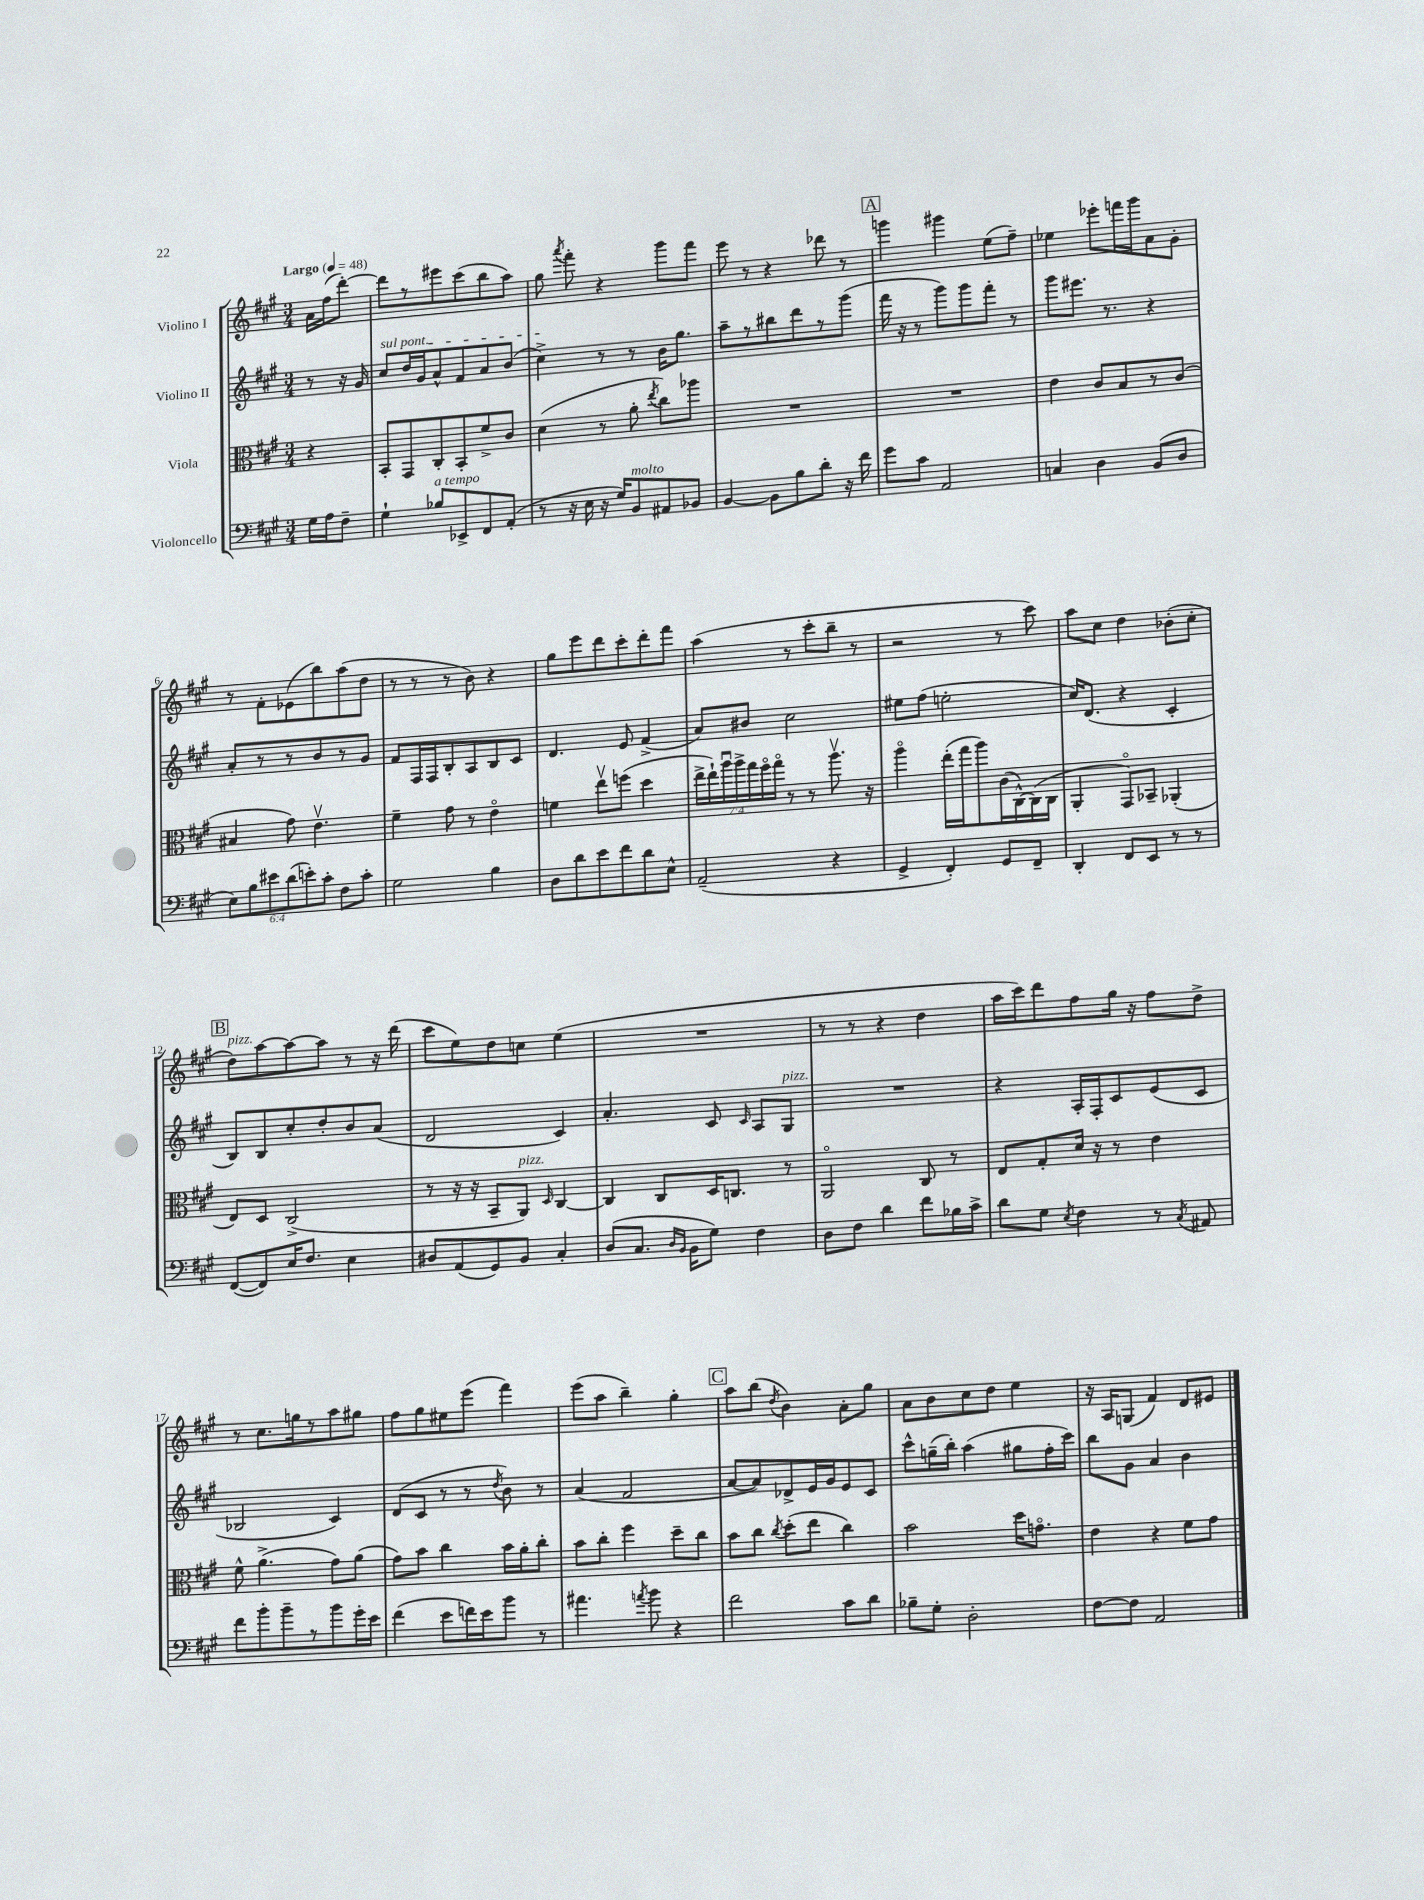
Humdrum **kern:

**kern	**kern	**kern	**kern
*part4	*part3	*part2	*part1
*staff4	*staff3	*staff2	*staff1
*I"Violoncello	*I"Viola	*I"Violino II	*I"Violino I
*clefF4	*clefC3	*clefG2	*clefG2
*k[f#c#g#]	*k[f#c#g#]	*k[f#c#g#]	*k[f#c#g#]
*M3/4	*M3/4	*M3/4	*M3/4
*MM48	*MM48	*MM48	*MM48
=	=	=	=
!	!	!	!LO:TX:a:B:t=Largo
16G#\LL	4r	8r	16a\LL
16A\J	.	.	(16ff#\J
8F#~\J	.	16r	[8ddd'\J)
.	.	16g#/	.
=1	=1	=1	=1
!	!	!LO:TX:a:i:t=sul pont.	!
4G#`\	8BB'/L	8cc#/L	8ddd\L]
.	8GG#/	16dd/L	8r
.	.	16g#/J	.
!LO:TX:a:i:t=a tempo	!	!	!
8B-X/L	8C#'/	8a^^/	8eee#X\
8EE-X^/	8BB'/	8f#/	(8ccc#\
8FF#/	8f#^/	8a/	8bb\
(8AA'/J	8c#/J	(8b/J	8aa\J)
=2	=2	=2	=2
8r	(4d\	4cc#^\)	8gg#\
.	.	.	8qaaa/
16r	.	.	8fff#'\
16E\	.	.	.
16r	8r	8r	4r
16G#/KL)	.	.	.
!LO:TX:a:i:t=molto	!	!	!
8BB/	8a'\	8r	.
.	8qee/	.	.
8AA#X/	8cc#\L)	16b\KL	8ggg#\L
.	.	8.gg#\J	.
8BB-X/J	8aa-X\J	.	8fff#\J
=3	=3	=3	=3
[4BB/	2.r	8aa~\L	8eee\
.	.	8r	8r
8BB\L]	.	8bb#X\	4r
8B\	.	8ddd\	.
8d'\J	.	8r	8ddd-X\
16r	.	(8ggg#\J	8r
16f#\	.	.	.
!!LO:REH:place=s1:t=A
=4	=4	=4	=4
8g#\L	2.r	16fff#\	4gggn\
.	.	16r	.
8c#\J	.	8r	.
2AA/	.	8ggg#\L)	4ggg#X\
.	.	8ggg#\	.
.	.	8fff#'\J	(8ee\L
.	.	8r	8ff#~\J)
=5	=5	=5	=5
4Cn/	4e\	8ggg#\L	4ee-X\
.	.	8.eee#X\J	.
4D\	8c#/L	.	8eee-X'\L
.	.	8.r	.
.	8B/	.	16fffn\L
.	.	.	16ggg#\J
(8BB/L	8r	4r	8a\
8D/J	(8c#/J	.	8g#'\J
!!LO:LB:g=z
=6	=6	=6	=6
12E\L)	4B#X/	8a'/L	8r
12B\	.	.	.
.	.	8r	8f#'\L
12e#X\	.	.	.
(12d\	8g#\)	8r	(8e-X\
12en'\)	.	.	.
.	4.ev\	8b/	8bb\)
12c#'\J	.	.	.
8F#\L	.	8r	(8aa\
8c#'\J	.	8g#/J	8dd\J
=7	=7	=7	=7
2G#\	4f#~\	8f#/L	8r
.	.	16F#/L	8r
.	.	16F#/J	.
.	8g#\	8B'/	8r
.	8r	8A/	8b\)
4B\	4e\	8B/	4r
.	.	8c#/J	.
=8	=8	=8	=8
8D\L	4fn\	4.d/	8gg#\L
8d\	.	.	8eee\
8e\	8eev\L	.	8ddd\
8f#\	(8ffn\J	8e/	8ccc#'\
8d\	4dd\	(4f#^/	8ddd'\
8E^^\J	.	.	8fff#\J
=9	=9	=9	=9
(2AA~/	28ee^\LL	8a/L)	(4aa\
.	28ee`\)	.	.
.	28aau\	.	.
.	28aa^\	.	.
.	.	8b#X/J	.
.	28gg#\	.	.
.	28ff#\	.	.
.	28gg#\JJ	.	.
.	8r	2cc#\	8r
.	8r	.	8ccc#'\L
4r	8.aav\	.	8bb~\J
.	.	.	8r
.	16r	.	.
=10	=10	=10	=10
4GG#^/	4aa\	8ee#X\L	2r
.	.	(8ff#\J	.
4FF#'/)	(16ee'\LL	2een'\	.
.	16gg#\J	.	.
.	8aa\)	.	.
8GG#/L	(16c#\L	.	8r
.	[16C#^^\)	.	.
8FF#~/J	(16C#\]	.	8ccc#\)
.	16C#\JJ	.	.
=11	=11	=11	=11
4DD'/	4AA'/	16cc#/KL)	8aa\L
.	.	(8.d/J	.
.	.	.	8cc#\J
8FF#/L	8GG#/L)	4r	4dd\
8EE/J	8BB-X~/J	.	.
8r	(4AA-X'/	4c#'/	(8b-X'\L
8r	.	.	8cc#'\J
!!LO:LB:g=z
!!LO:REH:place=s1:t=B
=12	=12	=12	=12
!	!	!	!LO:TX:a:i:t=pizz.
([8FF#/L	8E/L)	8B/L)	8dd\L)
8FF#/])	8D/J	8B/	[8aa\
16E/K	(2C#^/	8cc#'/	8aa\_
8.F#/J	.	.	.
.	.	8dd'/	8aa\J]
4E\	.	8b/	8r
.	.	(8a/J	16r
.	.	.	(16ddd\
=13	=13	=13	=13
8D#X/L	8r	2d/	8ccc#\L
(8AA/	16r	.	8ee\)
.	16r	.	.
8GG#/)	8BB~/L	.	8dd\
!	!LO:TX:a:i:t=pizz.	!	!
8BB/J	8AA/J)	.	8ccn\J
.	16qqD/	.	.
4C#'/	[4C#/	4c#/)	(4ee\
=14	=14	=14	=14
(8D/L	4C#/]	4.a'/	2.r
8.C#/J	.	.	.
.	8C#/L	.	.
16qqD/LL	.	.	.
16qqBB/JJ	.	.	.
16BB\KL	.	.	.
8G#\J)	16D/K	8c#/	.
.	8.Cn/J	.	.
.	.	16qqc#/	.
4F#\	.	8A/L	.
!	!	!LO:TX:a:i:t=pizz.	!
.	8r	8G#/J	.
=15	=15	=15	=15
8D\L	2AA/	2.r	8r
8F#\J	.	.	8r
4d\	.	.	4r
8f#\L	8C#/	.	4dd\
16B-X\L	8r	.	.
16c#^\JJ	.	.	.
=16	=16	=16	=16
8d\L	8E/L	4r	16aa\LL
.	.	.	16ccc#\J)
8G#\J	8G#'/	.	8ddd\
8qE/	.	.	.
4F#\	16d/Jk	16A'/LL	8ff#\
.	16r	16F#'/J	.
.	8r	8c#/	16gg#\Jk
.	.	.	16r
8r	4e\	(8e/	8ff#\L
8qC#/	.	.	.
8AA#X/	.	8c#/J	8dd^\J
!!LO:LB:g=z
=17	=17	=17	=17
8f#\L	8f#^^\	2B-X/	8r
8b'\	(4.a^\	.	8.cc#\L
8b~\	.	.	.
.	.	.	16ggn\k
8r	.	.	8r
8b\	8g#\L)	4c#/)	8aa\
16g#'\L	(8a\J	.	8gg#X\J
16e\JJ	.	.	.
=18	=18	=18	=18
(4f#\	8g#\L)	(8d/L	8ff#\L
.	8b\J	8c#/J	8gg#\
8e\L	4cc#\	8r	8ee#X\
16fn\L)	.	8r	(8eee\J
16e\J	.	.	.
.	.	8qdd/	.
8b\J	16b\LL	8b\)	4fff#\)
.	16a'\J	.	.
8r	8cc#'\J	8r	.
=19	=19	=19	=19
4.a#X\	8b\L	(4a/	(8eee\L
.	8cc#'\J	.	8aa\J
.	4ff#\	2f#/	4bb~\)
8qan/	.	.	.
8b\	.	.	.
4r	8dd~\L	.	4gg#'\
.	8cc#\J	.	.
!!LO:REH:place=s1:t=C
=20	=20	=20	=20
2f#\	8b\L	[8a/L	8aa\L
.	8cc#\J	8a/])	(8bb\J
.	8qcc#/	.	8qdd/
.	(8dd'\L	8d-X^/	4b\)
.	8ee\J	16e/L	.
.	.	16g#/J	.
8c#\L	4cc#\)	8e/	8a'\L
8d\J	.	8c#/J	8gg#\J
=21	=21	=21	=21
8B-X~\L	2b\	8ccc#^^\L	8a\L
8G#'\J	.	(16ggn~\L	8b\
.	.	16bb'\JJ)	.
2D'\	.	(4aa\	8cc#\
.	.	.	8dd\J
.	16dd\KL	8gg#X\L	4ee\
.	8.gn\J	.	.
.	.	16ff#'\L	.
.	.	16ccc#\JJ)	.
=22	=22	=22	=22
[8F#\L	4e\	8bb\L	16r
.	.	.	16A/KL
8F#\J]	.	8g#\J	(8Gn/J
2AA/	4r	4a/	4f#/)
.	8f#\L	4b\	8d/L
.	8g#\J	.	8e#X/J
==	==	==	==
*-	*-	*-	*-
